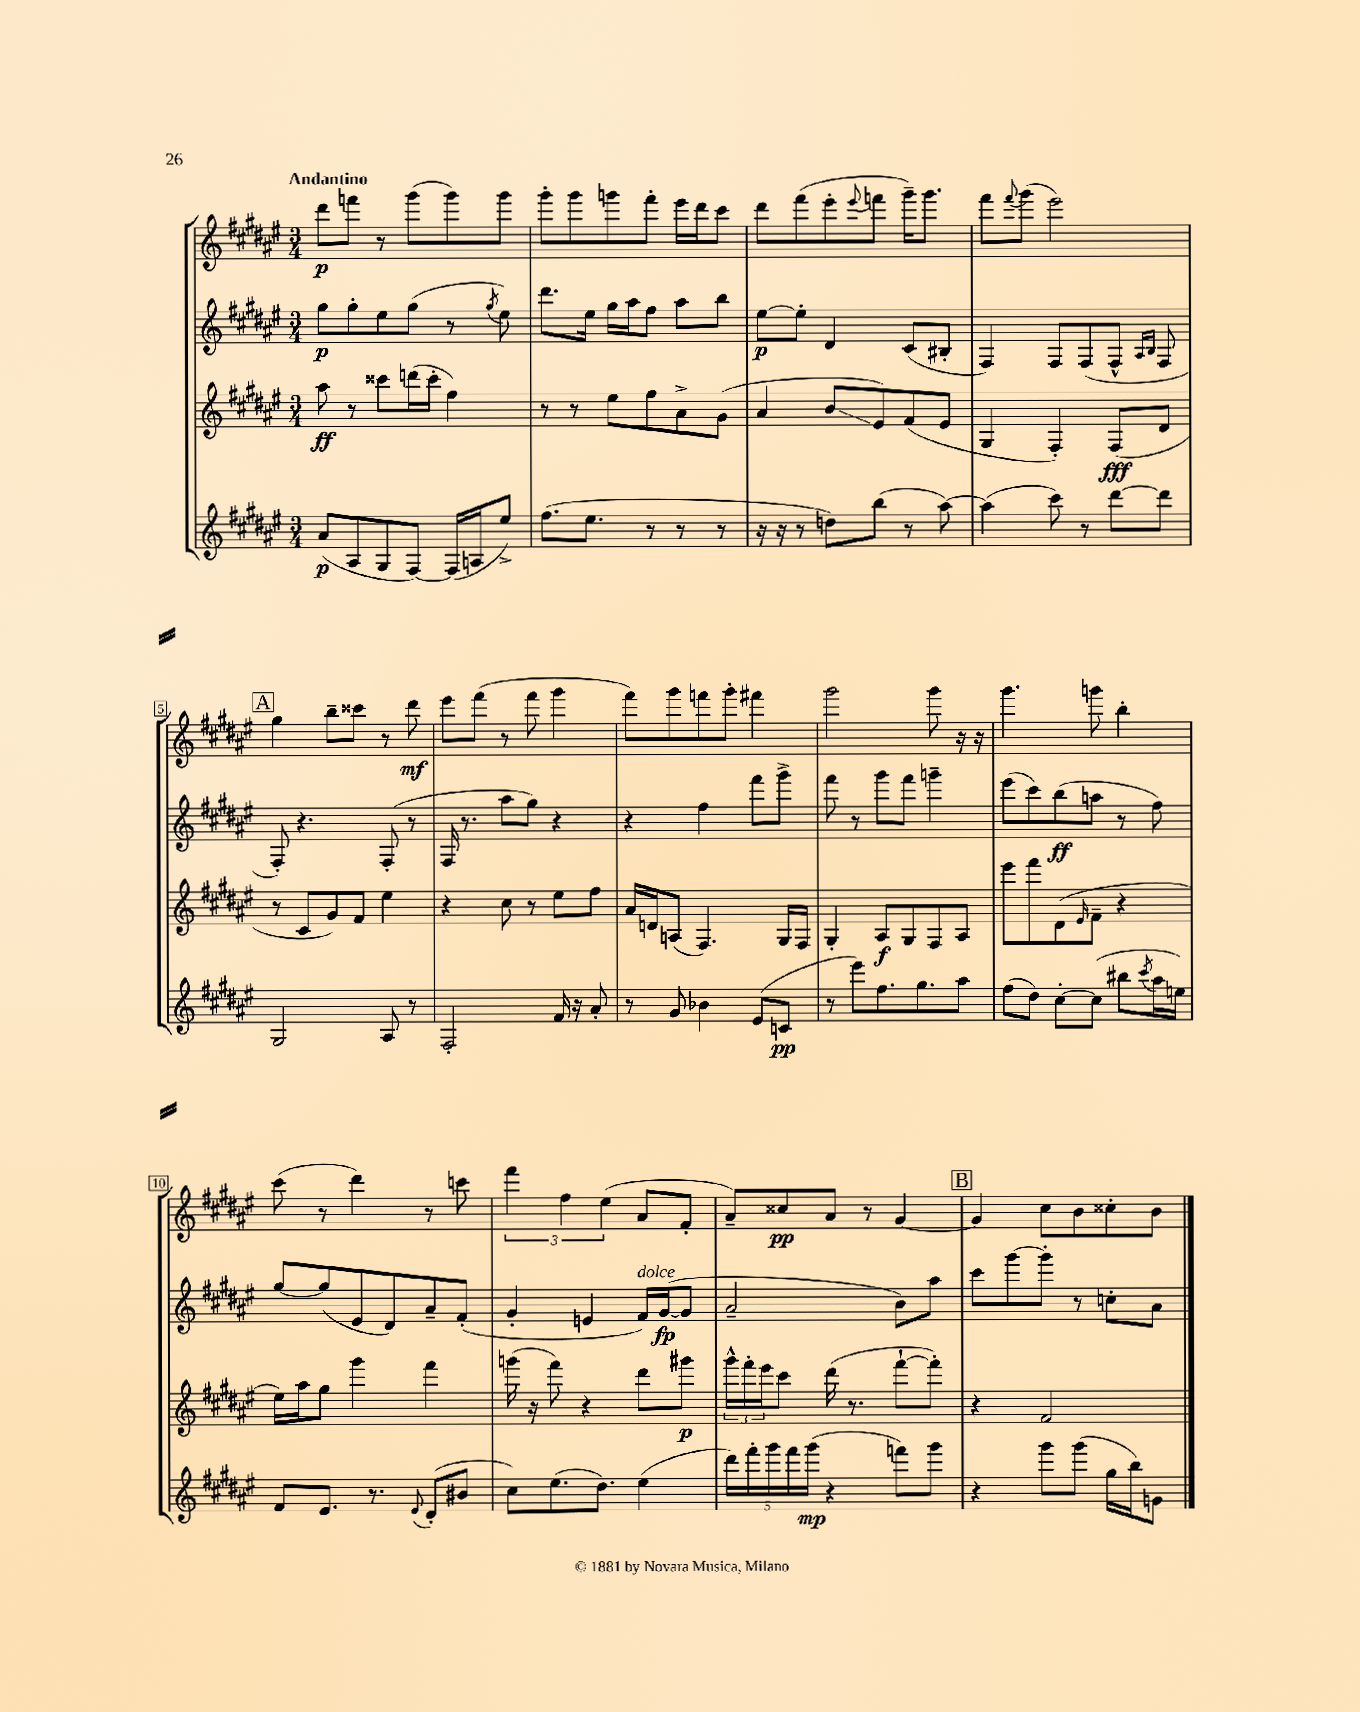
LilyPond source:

<<
\new StaffGroup <<
\new Staff = "s0" {
    \clef treble \key fis \major \numericTimeSignature \time 3/4 \tempo "Andantino"
    dis'''8\p f'''8 r8 gis'''8( gis'''8) gis'''8 |
    gis'''8-. gis'''8 g'''8 fis'''8-. eis'''16 dis'''16 cis'''8 |
    dis'''8 fis'''8( eis'''8-. \appoggiatura { eis'''8 } f'''8 gis'''16--) gis'''8. |
    fis'''8 \appoggiatura { fis'''8 } gis'''8( eis'''2) |
    \mark \markup { \box "A" } gis''4 b''8-- cisis'''8 r8 dis'''8\mf |
    eis'''8 fis'''8( r8 fis'''8 gis'''4 |
    fis'''8) gis'''8 f'''8 gis'''8-. fis'''4 |
    gis'''2 gis'''8 r16 r16 |
    gis'''4. g'''8 b''4-. |
    cis'''8( r8 dis'''4) r8 c'''8 |
    \tuplet 3/2 { fis'''4 fis''4 eis''4( } ais'8 fis'8-. |
    ais'8--) cisis''8\pp ais'8 r8 gis'4~ |
    \mark \markup { \box "B" } gis'4 cis''8 b'8 cisis''8-. b'8 \bar "|." |
}
\new Staff = "s1" {
    \clef treble \key fis \major \numericTimeSignature \time 3/4
    gis''8\p gis''8-. eis''8 gis''8( r8 \acciaccatura { gis''8 } eis''8) |
    dis'''8. eis''16 gis''16 ais''16 fis''8 ais''8 b''8 |
    eis''8~\p eis''8-. dis'4 cis'8( bis8-. |
    fis4) fis8 fis8( fis8-^ \grace { ais16 b16 } fis8 |
    \mark \markup { \box "A" } fis8-.) r4. fis8-.( r8 |
    fis16 r8. ais''8 gis''8) r4 |
    r4 fis''4 fis'''8 gis'''8-> |
    fis'''8 r8 gis'''8 fis'''8 g'''4-- |
    eis'''8( cis'''8) b''8\ff( a''8 r8 fis''8) |
    gis''8~ gis''8( eis'8 dis'8) ais'8-- fis'8-.( |
    gis'4-. e'4 fis'16^\markup { \italic "dolce" }) gis'16~\fp( gis'8 |
    ais'2-- b'8) ais''8 |
    \mark \markup { \box "B" } cis'''8 gis'''8~ gis'''8-. r8 c''8-. ais'8 \bar "|." |
}
\new Staff = "s2" {
    \clef treble \key fis \major \numericTimeSignature \time 3/4
    ais''8\ff r8 cisis'''8 d'''16( cisis'''16-. fis''4) |
    r8 r8 eis''8 fis''8 ais'8-> gis'8( |
    ais'4 b'8\glissando eis'8) fis'8( eis'8 |
    gis4 fis4-.) fis8\fff( dis'8 |
    \mark \markup { \box "A" } r8 cis'8 gis'8) fis'8 eis''4 |
    r4 cis''8 r8 eis''8 fis''8 |
    ais'16 d'16 a8( fis4.) gis16 fis16 |
    gis4-. ais8\f gis8 fis8 ais8 |
    eis'''8 fis'''8 dis'8( \grace { eis'16 } fis'8-- r4 |
    eis''16) ais''16 gis''8 gis'''4 fis'''4 |
    g'''16( r16 fis'''8) r4 dis'''8 gis'''8\p |
    \tuplet 3/2 { gis'''16-^ fis'''16-. eis'''16 } cis'''8 dis'''16( r8. fis'''8~-! fis'''8-.) |
    \mark \markup { \box "B" } r4 fis'2 \bar "|." |
}
\new Staff = "s3" {
    \clef treble \key fis \major \numericTimeSignature \time 3/4
    ais'8\p( ais8 gis8 fis8~) fis16( a16 eis''8->) |
    fis''8.( eis''8. r8 r8 r8 |
    r16 r16 r8 d''8) b''8( r8 ais''8~) |
    ais''4( cis'''8) r8 dis'''8~ dis'''8 |
    \mark \markup { \box "A" } gis2 ais8 r8 |
    fis2-. fis'16 r16 ais'8-. |
    r8 gis'8 bes'4 eis'8( c'8\pp |
    r8 eis'''8) fis''8. gis''8. ais''8 |
    fis''8( dis''8) cis''8~-. cis''8( bis''8 \acciaccatura { cis'''8 } ais''16 e''16) |
    fis'8 eis'8. r8. \appoggiatura { eis'8 } dis'8-.( bis'8 |
    cis''8) eis''8.( dis''8.) eis''4( |
    \tuplet 5/4 { dis'''16) fis'''16-. gis'''16 fis'''16 gis'''16\mp( } r4 f'''8) gis'''8 |
    \mark \markup { \box "B" } r4 gis'''8 gis'''8( gis''16 b''16) g'8 \bar "|." |
}
>>
>>
\layout { \context { \Score \override BarNumber.stencil = #(make-stencil-boxer 0.1 0.3 ly:text-interface::print) } }
